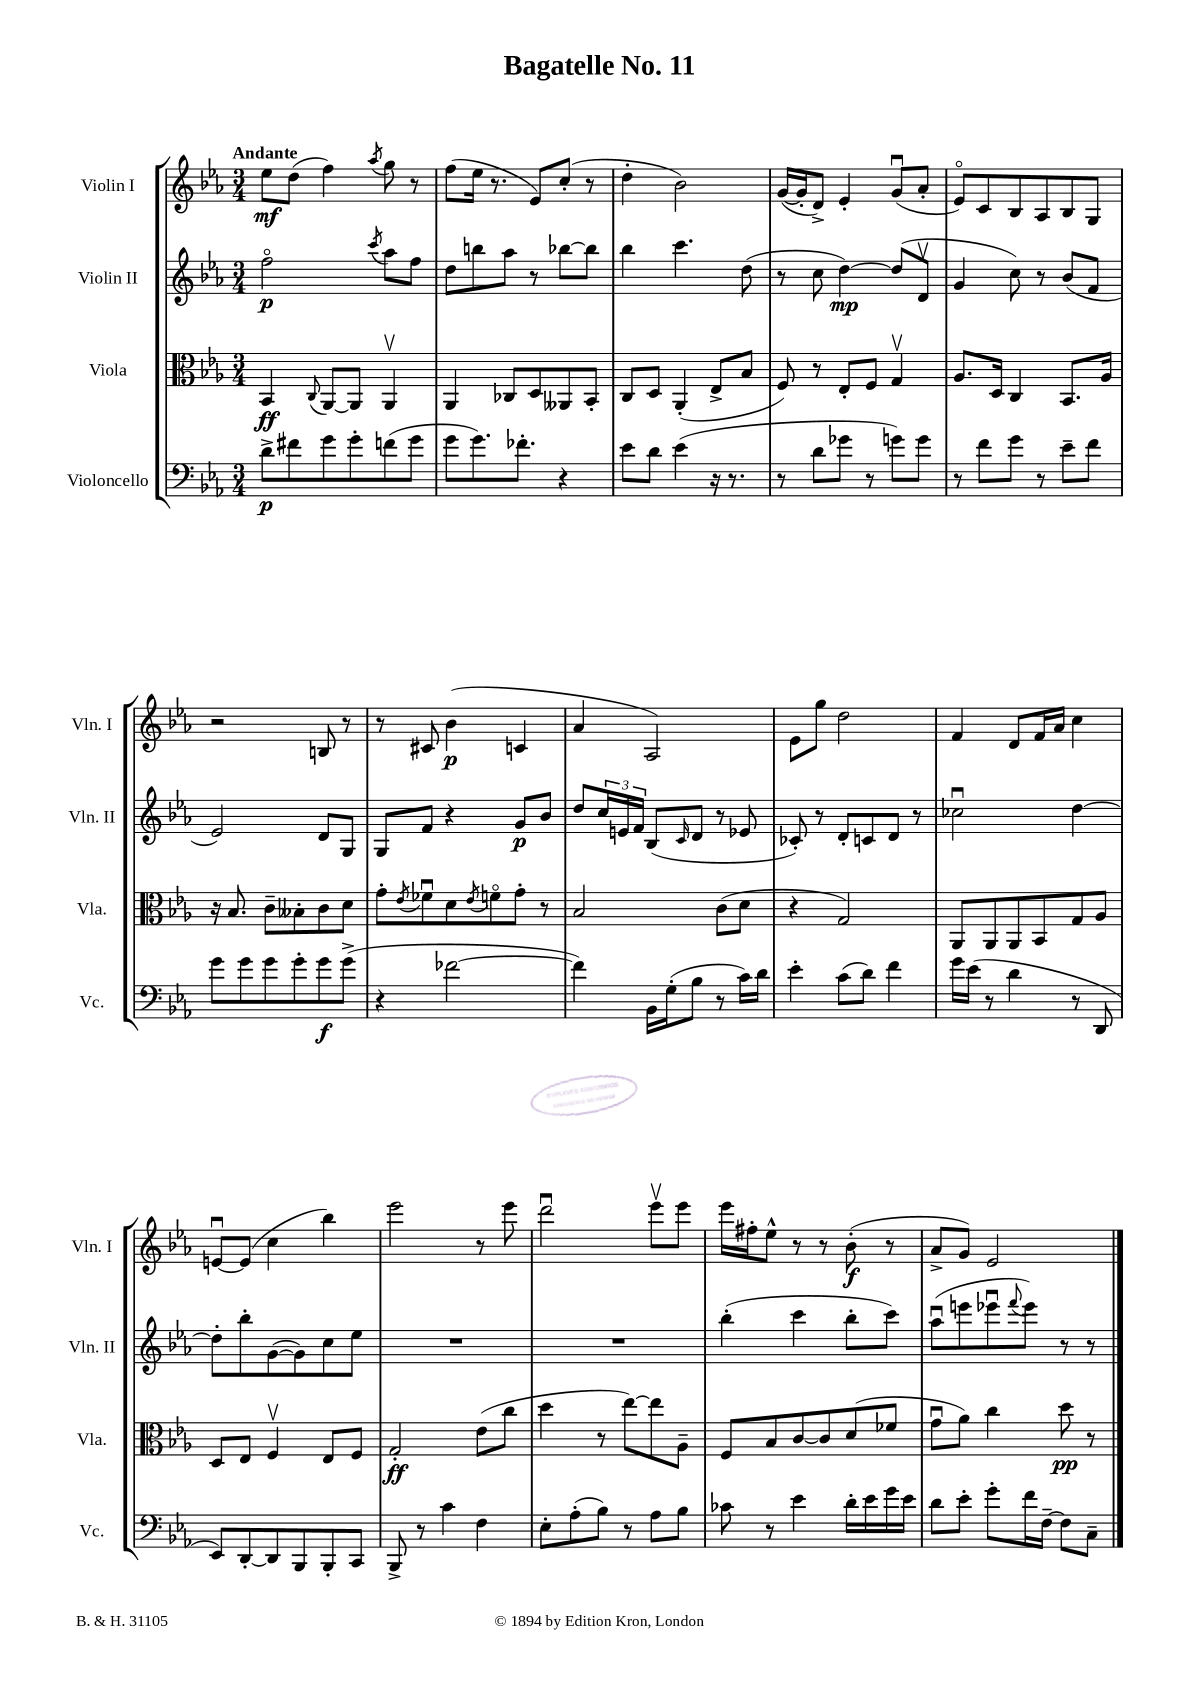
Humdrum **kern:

**kern	**kern	**kern	**kern
*staff4	*staff3	*staff2	*staff1
*clefF4	*clefC3	*clefG2	*clefG2
*k[b-e-a-]	*k[b-e-a-]	*k[b-e-a-]	*k[b-e-a-]
*M3/4	*M3/4	*M3/4	*M3/4
8d^	4BB-	2ffo	8ee-
8f#	.	.	(8dd
.	8qqC	.	.
8g	[8AA-	.	4ff)
8g'	8AA-]	.	.
.	.	8qccc	8qaa-
(8f	4AA-v	8aa-	8gg
8g	.	8ff	8r
=	=	=	=
8g	4AA-	8dd	(8ff
8.g)	.	8bb	16ee-
.	.	.	8.r
.	8C-	8aa-	.
8.f-'	.	.	.
.	8D	8r	8e-)
4r	8AA--	[8bb-	(8cc'
.	8BB-'	8bb-]	8r
=	=	=	=
8e-	8C	4bb-	4dd'
8d	8D	.	.
(4e-	(4AA-'	4.ccc	2b-)
16r	8E-^	.	.
8.r	.	.	.
.	8B-	(8dd	.
=	=	=	=
8r	8F)	8r	([16g
.	.	.	16g']
8d	8r	8cc	8d^)
8g-	8E-'	[4dd)	4e-'
8r	8F	.	.
8g)	4Gv	(8dd]	(8gu
8g	.	8dv	8a-'
=	=	=	=
8r	8.A-	4g	8e-o)
8f	.	.	8c
.	16D	.	.
8g	4C	8cc)	8B-
8r	.	8r	8A-
8e-~	8.BB-	(8b-	8B-
8f	.	8f	8G
.	16A-	.	.
=	=	=	=
8g	16r	2e-)	2r
.	8.B-	.	.
8g	.	.	.
8g	8c~	.	.
8g'	8B--'	.	.
8g	8c	8d	8B
(8g^	8d	8G	8r
=	=	=	=
4r	8g'	8G	8r
.	8qe-	.	.
.	8f-u	8f	8c#
[2f-	8d	4r	(4b-
.	8qe-	.	.
.	8fo	.	.
.	8g'	8g	4c
.	8r	8b-	.
=	=	=	=
4f-])	2B-	8dd	4a-
.	.	24cc	.
.	.	24e	.
.	.	24f	.
16BB-	.	(8B-	2A-)
(16G'	.	.	.
.	.	16qqc	.
8B-	.	8d	.
8r	(8c	8r	.
16c)	8d	8e-	.
16d	.	.	.
=	=	=	=
4e-'	4r	8c-')	8e-
.	.	8r	8gg
(8c	2G)	8d'	2dd
8d)	.	8c	.
4f	.	8d	.
.	.	8r	.
=	=	=	=
16g	8AA-	2cc-u	4f
(16e-	.	.	.
8r	8AA-	.	.
4d	8AA-	.	8d
.	8BB-	.	16f
.	.	.	16a-
8r	8G	[4dd	4cc
8DD	8A-	.	.
=	=	=	=
8EE-)	8D	8dd']	[8eu
[8DD'	8E-	8bb-'	(8e]
8DD]	4Fv	([8g	4cc
8BBB-	.	8g])	.
8BBB-'	8E-	8cc	4bb-)
8CC	8F	8ee-	.
=	=	=	=
8BBB-^	2G'	2.r	2eee-
8r	.	.	.
4c	.	.	.
4F	(8e-	.	8r
.	8cc	.	8eee-
=	=	=	=
8E-'	4dd	2.r	2dddu
(8A-'	.	.	.
8B-)	8r	.	.
8r	[8ee-)	.	.
8A-	8ee-]	.	8eee-v
8B-	8A-~	.	8eee-
=	=	=	=
8c-	8F	(4bb-'	16eee-
.	.	.	16ff#'
8r	8B-	.	8ee-^^
4e-	[8c	4ccc	8r
.	8c]	.	8r
16d'	(8d	8bb-'	(8b-'
16e-	.	.	.
16g	8f-	8ccc)	8r
16e-	.	.	.
=	=	=	=
8d	8gu	(8aa-u	8a-^
8e-'	8a-)	8eee	8g)
8g'	4cc	8eee-u	2e-
.	.	8qqfff	.
16f	.	8eee-)	.
[16F~	.	.	.
8F]	8dd	8r	.
8C~	8r	8r	.
==	==	==	==
*-	*-	*-	*-
